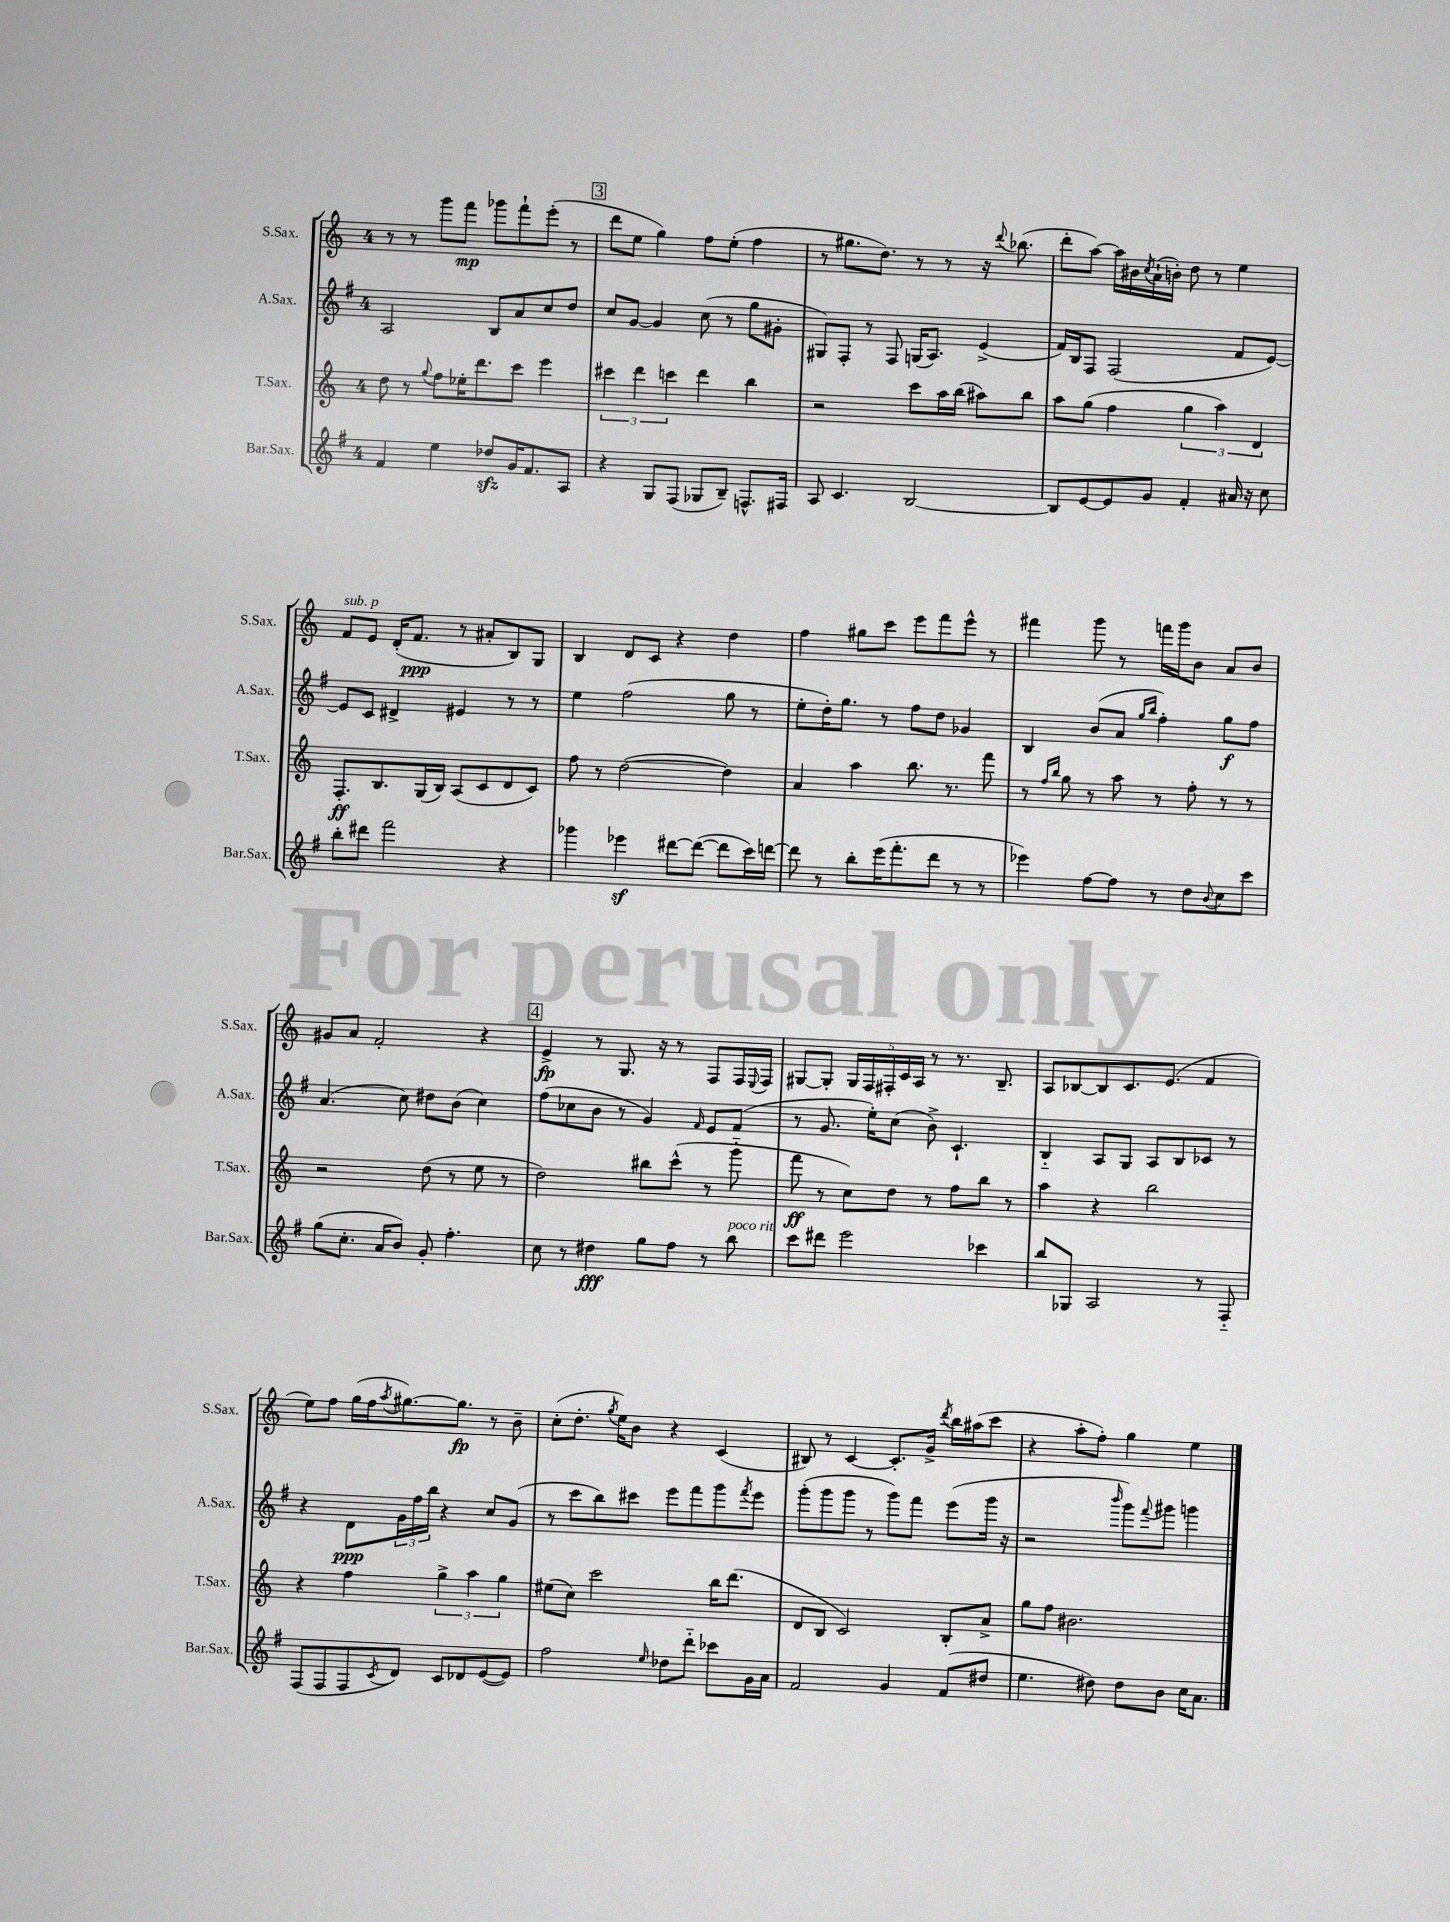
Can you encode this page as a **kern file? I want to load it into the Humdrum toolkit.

**kern	**dynam	**kern	**dynam	**kern	**dynam	**kern	**dynam
*part4	*part4	*part3	*part3	*part2	*part2	*part1	*part1
*staff4	*staff4	*staff3	*staff3	*staff2	*staff2	*staff1	*staff1
*I"Bar.Sax.	*	*I"T.Sax.	*	*I"A.Sax.	*	*I"S.Sax.	*
*I'Bar.Sax.	*	*I'T.Sax.	*	*I'A.Sax.	*	*I'S.Sax.	*
*clefG2	*	*clefG2	*	*clefG2	*	*clefG2	*
*k[f#]	*	*k[]	*	*k[f#]	*	*k[]	*
*M4/4	*	*M4/4	*	*M4/4	*	*M4/4	*
=55	=55	=55	=55	=55	=55	=55	=55
4f#/	.	8dd\	.	2A/	.	8r	.
.	.	8r	.	.	.	8r	.
.	.	8qqgg/	.	.	.	.	.
4ee\	.	8ff\L	.	.	.	8ggg\L	.
.	.	16ee-X'\K	.	.	.	8fff\J	mp
.	.	8.ddd\	.	.	.	.	.
8dd-Xzz/L	.	.	.	8B/L	.	8ggg-X\L	.
16g/K	.	8ccc\J	.	8a/	.	8fff`\	.
8.f#/	.	.	.	.	.	.	.
.	.	4eee\	.	8cc/	.	(8eee'\J	.
8A/J	.	.	.	8dd/J	.	8r	.
!!LO:REH:place=s1:t=3
=56	=56	=56	=56	=56	=56	=56	=56
4r	.	6ccc#X\	.	8cc/L	.	8ddd\L	.
.	.	.	.	[8g/J	.	8ee\J	.
.	.	6ddd\	.	.	.	.	.
8G/L	.	.	.	4g/]	.	4gg\)	.
.	.	6cccn\	.	.	.	.	.
(8F#/J	.	.	.	.	.	.	.
8G-X/L	.	4ddd\	.	(8cc\	.	8ff\L	.
8B~/J)	.	.	.	8r	.	(8ee'\J	.
8.Fn^^/L	.	4bb\	.	8gg\L	.	4ff\	.
.	.	.	.	8g#X'\J	.	.	.
16F#X/Jk	.	.	.	.	.	.	.
=57	=57	=57	=57	=57	=57	=57	=57
8A/	.	2r	.	8G#X/L)	.	8r	.
4.c/	.	.	.	8F#'/J	.	8.gg#X\L	.
.	.	.	.	8r	.	.	.
.	.	.	.	.	.	8.dd\J)	.
.	.	.	.	8F#/	.	.	.
[2B/	.	8ccc\L	.	(16Gn/KL	.	8r	.
.	.	.	.	8.A/J)	.	.	.
.	.	16aa\L	.	.	.	8r	.
.	.	(16bb\JJ	.	.	.	.	.
.	.	8aa#X\L)	.	(4e^/	.	16r	.
.	.	.	.	.	.	8qqddd/	.
.	.	.	.	.	.	(8.bb-X\	.
.	.	8bb\J	.	.	.	.	.
=58	=58	=58	=58	=58	=58	=58	=58
8B/L]	.	8aa\L	.	16f#/LL)	.	8ddd'\L	.
.	.	.	.	16B/J	.	.	.
[8e/	.	(8gg\J	.	8F#/J	.	[8aa\J)	.
8e/]	.	4ff\	.	(2F#/	.	16aa\LL]	.
.	.	.	.	.	.	16b#X\	.
.	.	.	.	.	.	8qcc/	.
8g/J	.	.	.	.	.	(16a`\	.
.	.	.	.	.	.	16bn'\JJ)	.
4f#'/	.	6gg\	.	.	.	8dd\	.
.	.	.	.	.	.	8r	.
.	.	6aa\)	.	.	.	.	.
16a#X/	.	.	.	8f#/L	.	4ee\	.
16r	.	.	.	.	.	.	.
.	.	6d/	.	.	.	.	.
8cc\	.	.	.	[8e/J)	.	.	.
!!LO:LB:g=z
=59	=59	=59	=59	=59	=59	=59	=59
!	!	!	!	!	!	!LO:TX:a:i:t=sub. p	!
8bb'\L	.	8.F'/L	ff	8e/L]	.	8f/L	.
8ddd#X\J	.	.	.	8c/J	.	8e/J	.
.	.	8.B/	.	.	.	.	.
2fff#\	.	.	.	4d#X^/	.	(16d'/KL	.
.	.	.	.	.	.	8.f/J	ppp
.	.	(16G/L	.	.	.	.	.
.	.	16B/JJ)	.	.	.	.	.
.	.	(8A/L	.	4e#X/	.	8r	.
.	.	8c/	.	.	.	8a#X'/L	.
4r	.	8d/	.	8r	.	8B/)	.
.	.	8c/J)	.	8r	.	8G/J	.
=60	=60	=60	=60	=60	=60	=60	=60
4ggg-X\	.	8ff\	.	4ee\	.	4B/	.
.	.	8r	.	.	.	.	.
4eee-Xz\	.	([2dd\	.	(2ff#\	.	8d/L	.
.	.	.	.	.	.	8c/J	.
[8ddd#X\L	.	.	.	.	.	4r	.
(8ddd#\J_	.	.	.	.	.	.	.
8ddd#\L]	.	4dd\])	.	8gg\	.	4dd\	.
16ccc\L)	.	.	.	8r	.	.	.
[16dddn\JJ	.	.	.	.	.	.	.
=61	=61	=61	=61	=61	=61	=61	=61
8ddd\]	.	4a/	.	8ee'\L	.	4ff\	.
8r	.	.	.	16dd'\K)	.	.	.
.	.	.	.	8.gg\J	.	.	.
8bb'\L	.	4aa\	.	.	.	8gg#X\L	.
(16eee\K	.	.	.	8r	.	8ccc\J	.
8.fff#'\	.	.	.	.	.	.	.
.	.	8.bb\	.	8ff#\L	.	8eee\L	.
8ddd\J	.	.	.	8dd\J	.	8fff\	.
.	.	8.r	.	.	.	.	.
8r	.	.	.	4g-X/	.	8eee^^\J	.
8r	.	8fff\	.	.	.	8r	.
=62	=62	=62	=62	=62	=62	=62	=62
4eee-X\)	.	8r	.	4B/	.	4fff#X\	.
.	.	16qqff/LL	.	.	.	.	.
.	.	16qqbb/JJ	.	.	.	.	.
.	.	8gg\	.	.	.	.	.
[8ff#\L	.	8r	.	(8b/L	.	8ggg\	.
8ff#\J]	.	8aa\	.	8a/J	.	8r	.
.	.	.	.	16qqgg/LL	.	.	.
.	.	.	.	16qqbb/JJ	.	.	.
8r	.	8r	.	4ff#'\)	.	16fffn\LL	.
.	.	.	.	.	.	16ggg\J	.
8dd\L	.	8ff'\	.	.	.	8b\J	.
8qqb/	.	.	.	.	.	.	.
8cc\	.	8r	.	8gg\L	f	8a/L	.
8ccc\J	.	8r	.	8ff#\J	.	8b/J	.
!!LO:LB:g=z
=63	=63	=63	=63	=63	=63	=63	=63
(8gg\L	.	2r	.	(4.a/	.	8g#X/L	.
8.cc'\J	.	.	.	.	.	8a/J	.
.	.	.	.	.	.	2f'/	.
16a/KL	.	.	.	.	.	.	.
8b/J)	.	.	.	8cc\)	.	.	.
8g'/	.	(8dd\	.	8dd#X\L	.	.	.
4.ff#'\	.	8r	.	(8b\J	.	.	.
.	.	8ee\	.	4cc\)	.	4r	.
.	.	8r	.	.	.	.	.
!!LO:REH:place=s1:t=4
=64	=64	=64	=64	=64	=64	=64	=64
8cc\	.	2dd\)	.	(8ff#\L	.	4e^/	fp
8r	.	.	.	8cc-X\	.	.	.
4dd#X\	fff	.	.	8b\J	.	8r	.
.	.	.	.	8r	.	8.G/	.
8gg\L	.	8bb#X\L	.	4g/)	.	.	.
.	.	.	.	.	.	16r	.
8ff#\J	.	(8ccc^^\J	.	.	.	8r	.
.	.	.	.	16qqf#/	.	.	.
8r	.	8r	.	8e/L	.	8F/L	.
!LO:TX:a:i:t=poco rit.	!	!	!	!	!	!	!
8bb\	.	8ggg\	.	(8f#/J	.	16F/L	.
.	.	.	.	.	.	8qqE/	.
.	.	.	.	.	.	16F/JJ	.
=65	=65	=65	=65	=65	=65	=65	=65
8ccc\L	.	8fff\	ff	8r	.	[8G#X/L	.
8ddd#X\J	.	8r	.	8.g/	.	8G#'/J]	.
2eee\	.	8cc\L)	.	.	.	20G#/LL	.
.	.	.	.	.	.	20F/	.
.	.	.	.	16ee'\KL)	.	.	.
.	.	.	.	.	.	20F#X'/	.
.	.	8dd\J	.	(8cc\J	.	.	.
.	.	.	.	.	.	20c/	.
.	.	.	.	.	.	20A/JJ	.
.	.	8r	.	8b^\)	.	8r	.
.	.	8ff\L	.	4.c`/	.	8.r	.
4ccc-X\	.	8bb\J	.	.	.	.	.
.	.	.	.	.	.	8.B~/	.
.	.	8r	.	.	.	.	.
=66	=66	=66	=66	=66	=66	=66	=66
8bb/L	.	4aa\	.	4B/	.	8A/L	.
8G-X/J	.	.	.	.	.	[8B-X/	.
2A/	.	4r	.	8A/L	.	8B-/]	.
.	.	.	.	8G/J	.	8.c/	.
.	.	2bb\	.	8A/L	.	.	.
.	.	.	.	.	.	(8.e/J	.
.	.	.	.	8B/	.	.	.
8r	.	.	.	8c-X/J	.	4f/	.
8F#/	.	.	.	8r	.	.	.
!!LO:LB:g=z
=67	=67	=67	=67	=67	=67	=67	=67
(8F#/L	.	4r	.	4r	.	8ee\L)	.
8F#/	.	.	.	.	.	8ff\J	.
8F#/	.	4ff\	.	8d\L	ppp	(16gg\LL	.
.	.	.	.	.	.	16ff\J	.
8qc/	.	.	.	.	.	8qaa/	.
8d/J)	.	.	.	24g\L	.	[8.gg#X\)	.
.	.	.	.	24ff#\	.	.	.
.	.	.	.	24bb\JJ	.	.	.
8c/L	.	6gg^\	.	4r	.	.	.
.	.	.	.	.	.	8.gg#\J]	fp
8d-X/	.	.	.	.	.	.	.
.	.	6aa\	.	.	.	.	.
([8e/	.	.	.	8cc/L	.	8r	.
.	.	6gg\	.	.	.	.	.
8e/J])	.	.	.	(8g/J	.	8b~\	.
=68	=68	=68	=68	=68	=68	=68	=68
2ff#\	.	(8ee#X\L	.	8r	.	(8cc'\L	.
.	.	8cc\J)	.	8ccc\L	.	8.dd'\J	.
.	.	2ccc\	.	8bb\)	.	.	.
.	.	.	.	.	.	8qgg/	.
.	.	.	.	.	.	16ee\KL)	.
.	.	.	.	8ccc#X\J	.	8b\J	.
16qqee/	.	.	.	.	.	.	.
8dd-X\L	.	.	.	8eee\L	.	4r	.
8ddd\J	.	.	.	8fff#\	.	.	.
8ccc-X\L	.	16bb\KL	.	8ggg\	.	(4c/	.
.	.	(8.ddd\J	.	.	.	.	.
.	.	.	.	8qfff#/	.	.	.
16g\L	.	.	.	8eee\J	.	.	.
16a\JJ	.	.	.	.	.	.	.
=69	=69	=69	=69	=69	=69	=69	=69
2f#/	.	8d/L	.	(8ggg'\L	.	8B#X/)	.
.	.	8B/J	.	8ggg\	.	8r	.
.	.	2c/)	.	8ggg\J	.	[4c/	.
.	.	.	.	8r	.	.	.
4g/	.	.	.	8ggg\L)	.	8.c'/L]	.
.	.	.	.	8fff#\J	.	.	.
.	.	.	.	.	.	16g^/Jk	.
.	.	.	.	.	.	8qddd/	.
(8f#/L	.	8B'/L	.	(8eee\L	.	16bb\LL	.
.	.	.	.	.	.	(16aa#X\J	.
8dd#X/J	.	8a^/J	.	16ggg\Jk	.	8ccc\J	.
.	.	.	.	16r	.	.	.
=70	=70	=70	=70	=70	=70	=70	=70
4.ee\	.	8gg\L	.	2r	.	4r	.
.	.	8ff\J	.	.	.	.	.
.	.	2.b#X\	.	.	.	8aa'\L	.
8dd#X\)	.	.	.	.	.	8ff'\J)	.
.	.	.	.	16qqbbb/	.	.	.
8dd#\L	.	.	.	8ggg\L)	.	4gg\	.
.	.	.	.	8qqfff#/	.	.	.
8b\J	.	.	.	8ggg#X\J	.	.	.
16cc\KL	.	.	.	4gggn\	.	4ee\	.
8.a\J	.	.	.	.	.	.	.
==	==	==	==	==	==	==	==
*-	*-	*-	*-	*-	*-	*-	*-
